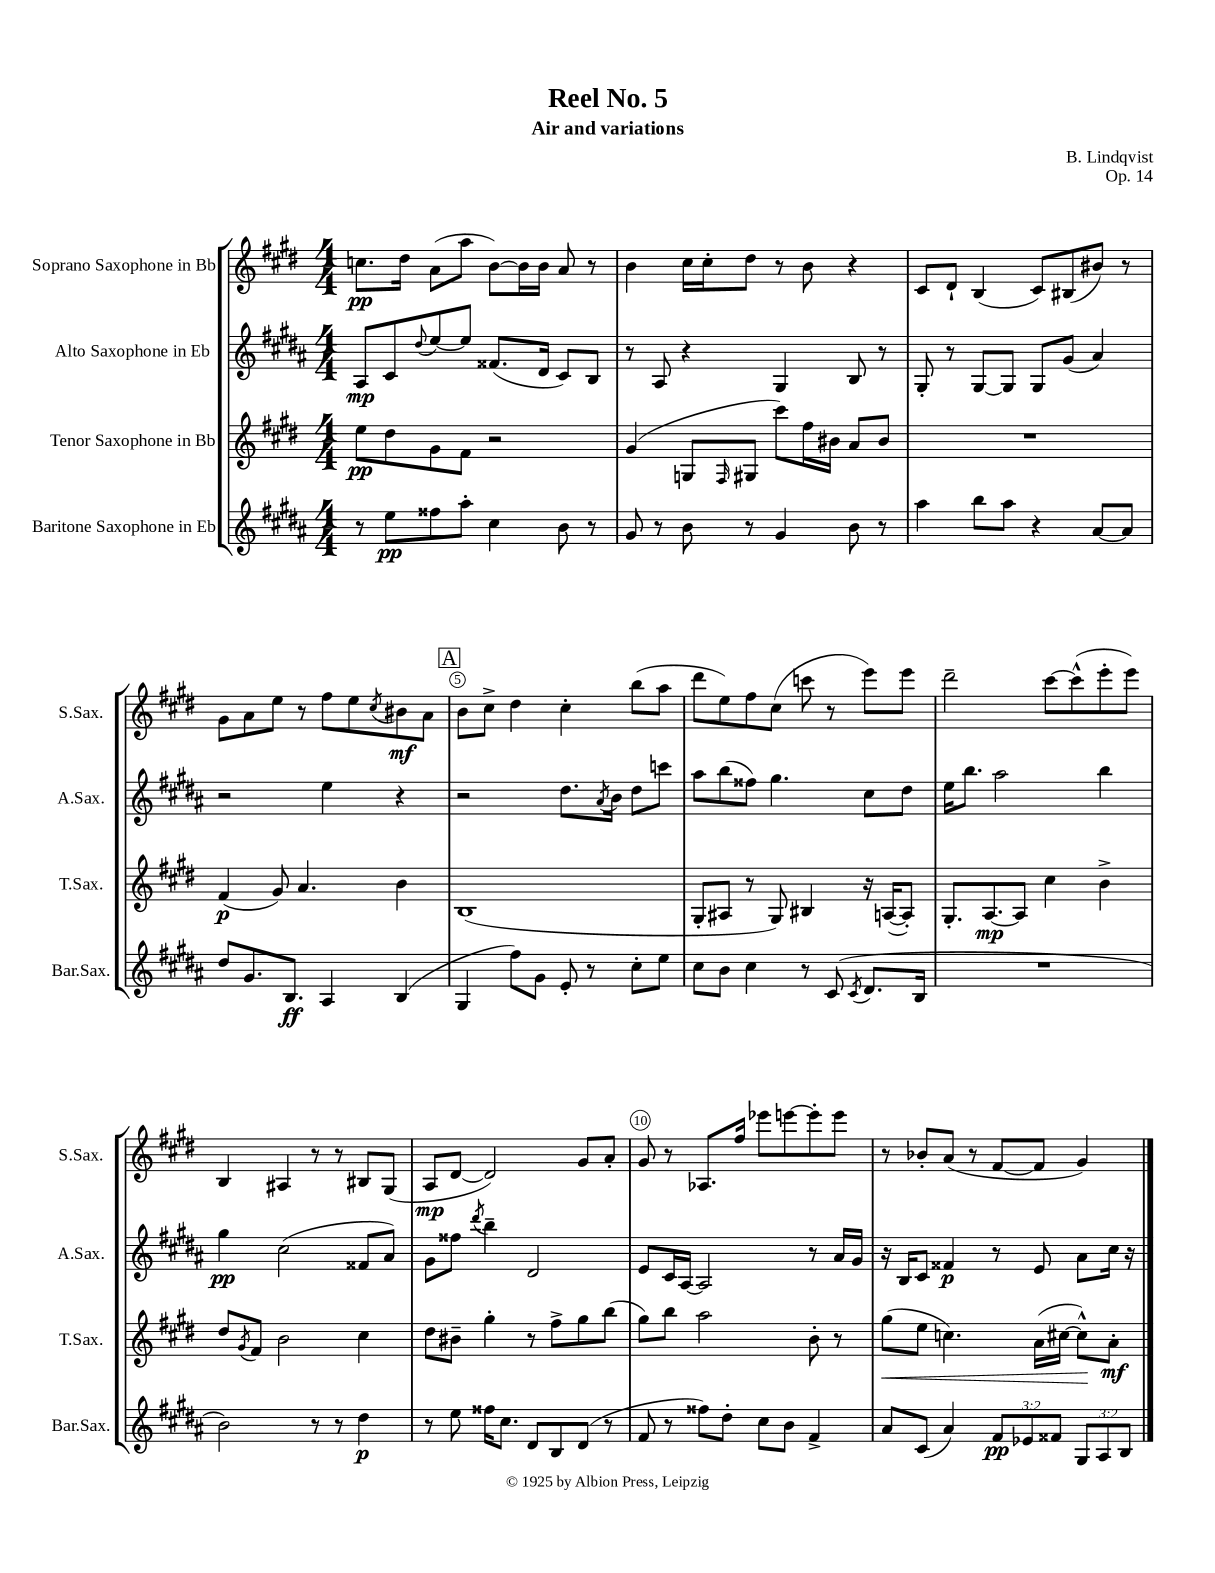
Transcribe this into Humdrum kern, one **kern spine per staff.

**kern	**kern	**kern	**kern
*staff4	*staff3	*staff2	*staff1
*clefG2	*clefG2	*clefG2	*clefG2
*k[f#c#g#d#a#]	*k[f#c#g#d#]	*k[f#c#g#d#a#]	*k[f#c#g#d#]
*M4/4	*M4/4	*M4/4	*M4/4
8r	8ee\L	8A#/L	8.cc\L
8ee\L	8dd#\	8c#/	.
.	.	.	16dd#\Jk
.	.	8qqdd#/	.
8ff##\	8g#\	[8ee/	(8a\L
8aa#'\J	8f#\J	8ee/]J	8aa\J
4cc#\	2r	(8.f##/L	[8b\L)
.	.	.	16b\]L
.	.	16d#/Jk	16b\JJ
8b\	.	8c#/L)	8a/
8r	.	8B/J	8r
=	=	=	=
8g#/	(4g#/	8r	4b\
8r	.	8A#/	.
8b\	8G/L	4r	16cc#\LL
.	.	.	16cc#'\J
.	16qqF#/	.	.
8r	8G#/J	.	8dd#\J
4g#/	8ccc#\L)	4G#/	8r
.	16ff#\L	.	8b\
.	16b#\JJ	.	.
8b\	8a/L	8B/	4r
8r	8b#/J	8r	.
=	=	=	=
4aa#\	1r	8G#'/	8c#/L
.	.	8r	8d#`/J
8bb\L	.	[8G#/L	(4B/
8aa#\J	.	8G#/]J	.
4r	.	8G#/L	8c#/L)
.	.	(8g#/J	(8B#/
[8a#/L	.	4a#/)	8b#/J)
8a#/]J	.	.	8r
=	=	=	=
8dd#/L	(4f#/	2r	8g#\L
8.g#/	.	.	8a\
.	8g#/)	.	8ee\J
8.B/J	.	.	.
.	4.a/	.	8r
4A#/	.	4ee\	8ff#\L
.	.	.	8ee\
.	.	.	8qcc#/
(4B/	4b\	4r	8b#\
.	.	.	8a\J
=	=	=	=
4G#/	(1B	2r	8b\L
.	.	.	8cc#^\J
8ff#\L)	.	.	4dd#\
8g#\J	.	.	.
8e'/	.	8.dd#\L	4cc#'\
8r	.	.	.
.	.	8qa#/	.
.	.	16b\Jk	.
8cc#'\L	.	8dd#\L	(8bb\L
8ee\J	.	8ccc\J	8aa\J
=	=	=	=
8cc#\L	8G#'/L	8aa#\L	8ddd#\L
8b\J	8A#/J	(8bb\	8ee\)
4cc#\	8r	8ff##\J)	8ff#\
.	8G#/)	4.gg#\	(8cc#\J
8r	4B#/	.	8ccc\
(8c#/	.	.	8r
8qc#/	.	.	.
8.d#/L	16r	8cc#\L	8eee\L)
.	([16A/LK	.	.
.	8A'/]J)	8dd#\J	8eee\J
16B/Jk	.	.	.
=	=	=	=
1r	8.G#'/L	16ee\LK	2ddd#~\
.	.	8.bb\J	.
.	[8.A/	.	.
.	.	2aa#\	.
.	8A/]J	.	.
.	4cc#\	.	[8ccc#\L
.	.	.	(8ccc#^^\]
.	4b^\	4bb\	8eee'\
.	.	.	8eee\J)
=	=	=	=
2b\)	8dd#/L	4gg#\	4B/
.	8qg#/	.	.
.	8f#/J	.	.
.	2b\	(2cc#\	4A#/
8r	.	.	8r
8r	.	.	8r
4dd#\	4cc#\	8f##/L	8B#/L
.	.	8a#/J)	(8G#/J
=	=	=	=
8r	8dd#\L	8g#\L	8A/L
8ee\	8b#~\J	8ff##\J	[8d#/J
.	.	8qddd#/	.
16ff##\LK	4gg#'\	4bb~\	2d#/])
8.cc#\J	.	.	.
8d#/L	8r	2d#/	.
8B/	8ff#^\L	.	.
(8d#/J	8gg#\	.	8g#/L
8r	(8bb\J	.	8a'/J
=	=	=	=
8f#/	8gg#\L)	8e/L	8g#/
8r	8bb\J	16c#/L	8r
.	.	[16A#/JJ	.
8ff##\L)	2aa\	2A#/]	8.A-/L
8dd#'\J	.	.	.
.	.	.	16ff#/Jk
8cc#\L	.	.	8eee-\L
8b\J	.	.	[8eee\
4f#^/	8b'\	8r	8eee'\]
.	8r	16a#/LL	8eee\J
.	.	16g#/JJ	.
=	=	=	=
8a#/L	(8gg#\L	16r	8r
.	.	16B/LK	.
(8c#/J	8ee\J	8c#/J	8b-'/L
4a#/)	4.cc\)	4f##/	(8a/J
.	.	.	8r
12f#/L	.	8r	[8f#/L
12e-/	.	.	.
.	(16a\LL	8e/	8f#/]J
12f##/J	.	.	.
.	[16cc#\JJ	.	.
12G#/L	8cc#^^\]L)	8a#\L	4g#/)
12A#/	.	.	.
.	8a'\J	16cc#\Jk	.
12B/J	.	.	.
.	.	16r	.
==	==	==	==
*-	*-	*-	*-
